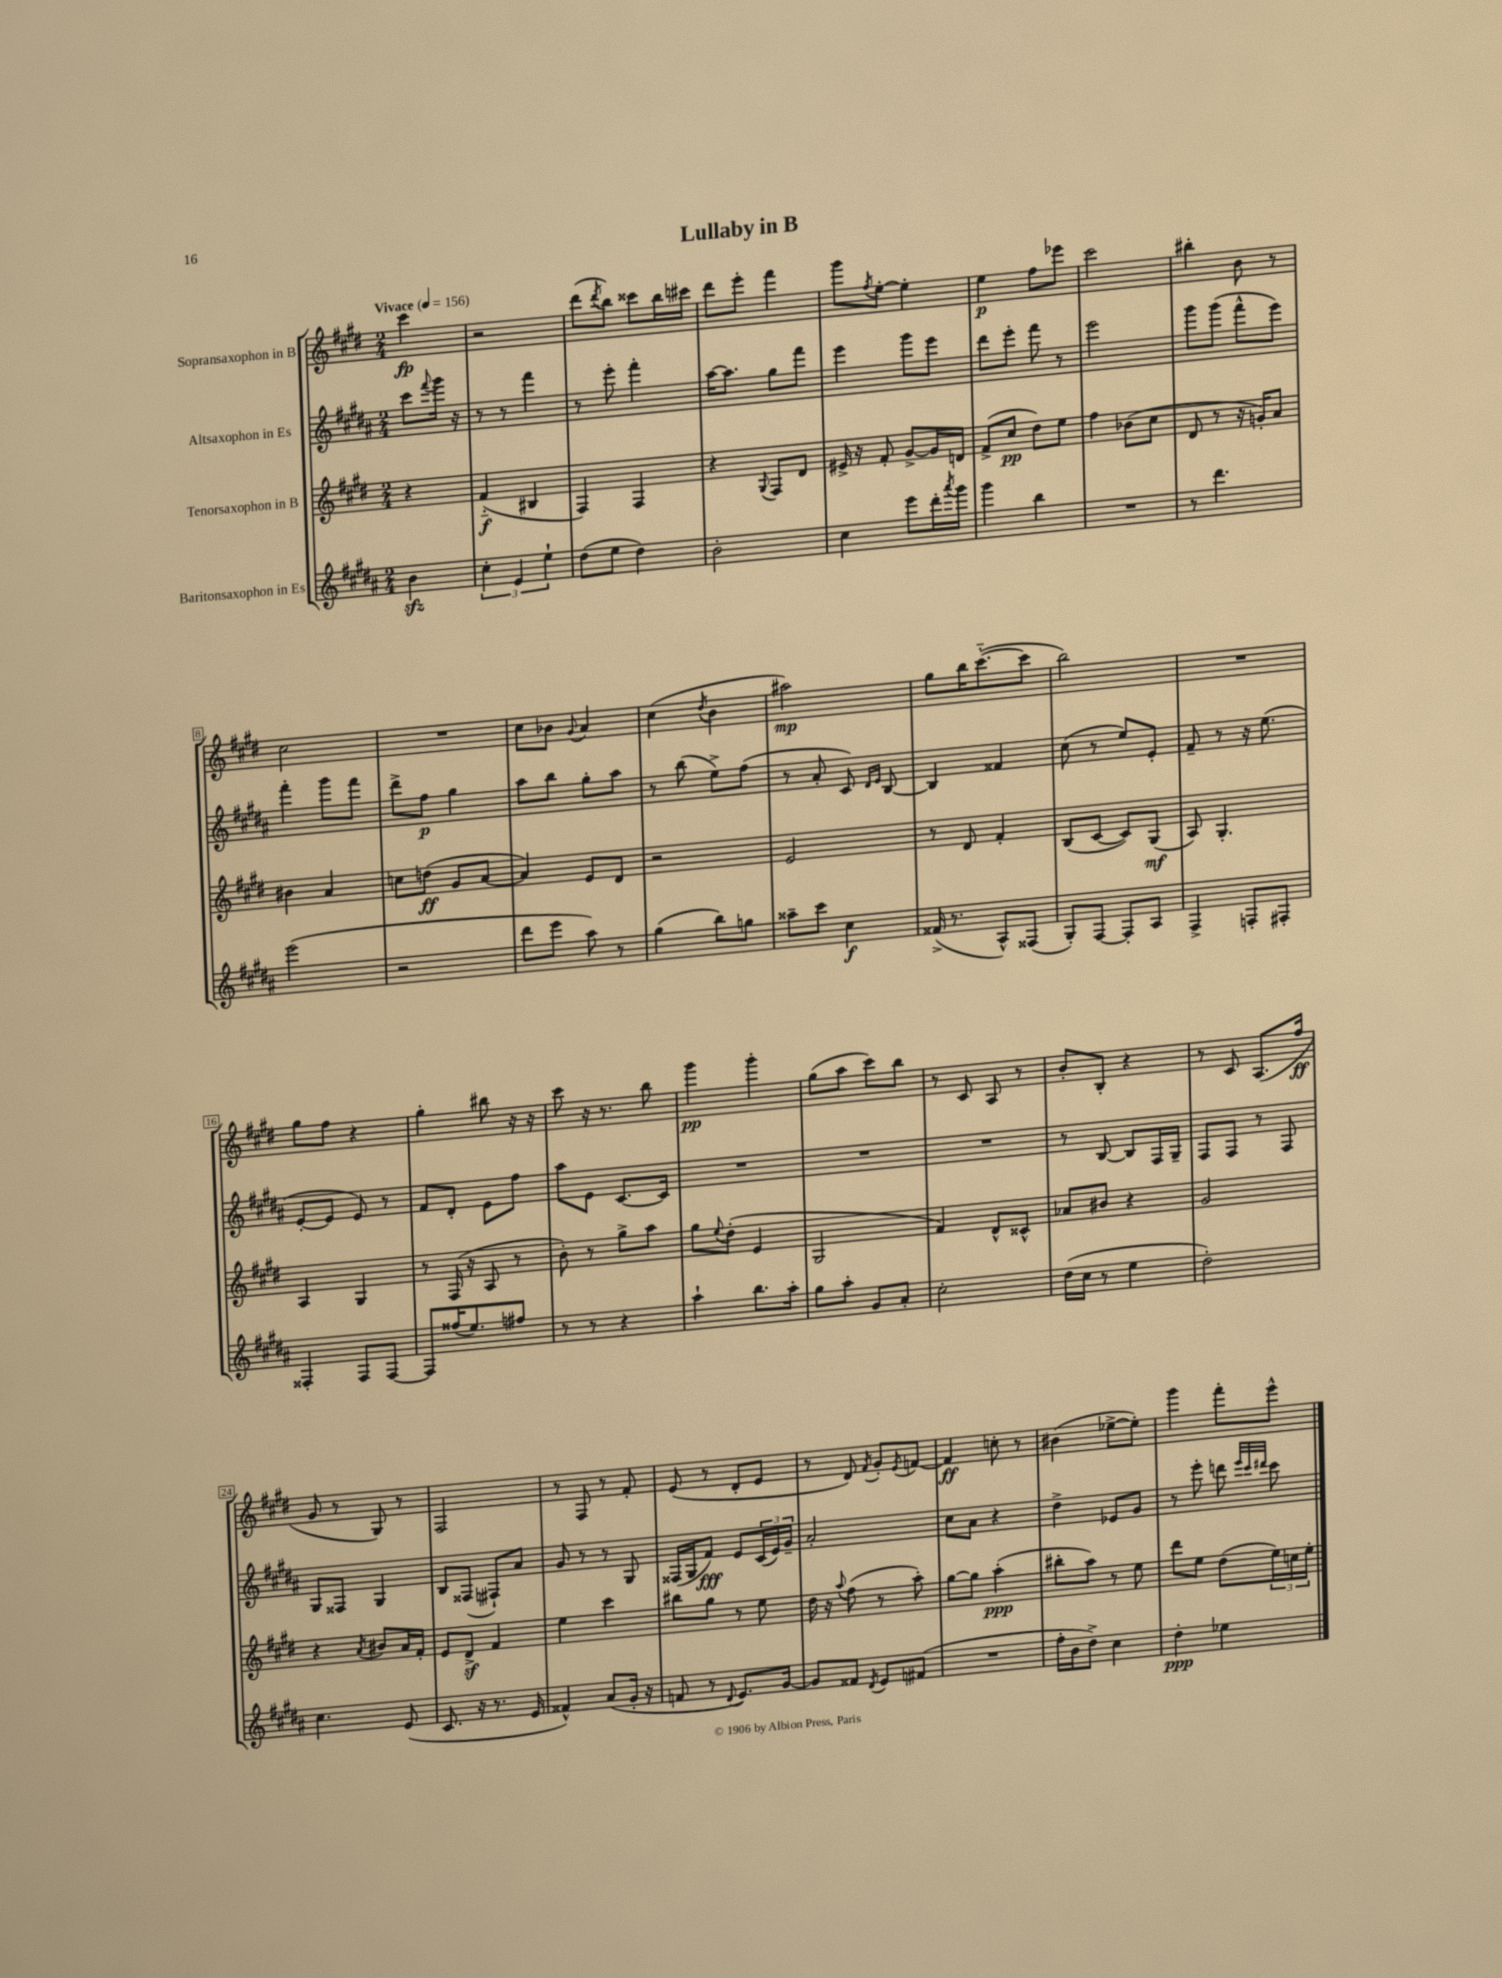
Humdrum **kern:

**kern	**kern	**kern	**kern
*staff4	*staff3	*staff2	*staff1
*clefG2	*clefG2	*clefG2	*clefG2
*k[f#c#g#d#a#]	*k[f#c#g#d#]	*k[f#c#g#d#a#]	*k[f#c#g#d#]
*M2/4	*M2/4	*M2/4	*M2/4
*MM156	*MM156	*MM156	*MM156
4b\	4r	8ccc#\L	4ccc#\
.	.	8qqfff#/	.
.	.	16ggg#\Jk	.
.	.	16r	.
=	=	=	=
6cc#'\	(4f#'~/	8r	2r
.	.	8r	.
6e/	.	.	.
.	4B#/	4fff#\	.
6ee`\	.	.	.
=	=	=	=
(8dd#\L	4F#/)	8r	(8ddd#\L
.	.	.	8qddd#/
8ee\J	.	8eee'\	8bb\J)
4dd#\)	4F#/	4fff#'\	8ccc##\L
.	.	.	16bb\L
.	.	.	16ccc#\JJ
=	=	=	=
2b'\	4r	[16aa#\LK	8ddd#\L
.	.	8.aa#\]J	.
.	.	.	8eee'\J
.	8qqG#/	.	.
.	8F#/L	8gg#\L	4fff#\
.	8d#/J	8fff#\J	.
=	=	=	=
4cc#\	16e#^/	4eee\	8ggg#\L
.	16r	.	.
.	.	.	8qff#/
.	8f#'/	.	[8ee'\J
8eee\L	[8g#^/L	8ggg#\L	4ee'\]
16ddd#'\L	16g#/]L	8eee\J	.
8qaaa#/	.	.	.
16ggg#\JJ	16d/JJ	.	.
=	=	=	=
4ggg#\	(8f#^/L	8ddd#\L	4ee\
.	8cc#/J	8eee'\J	.
4bb\	8dd#\L)	8fff#\	8ff#\L
.	8ee\J	8r	8eee-\J
=	=	=	=
2r	4ff#\	2eee\	2ccc#\
.	(8b-\L	.	.
.	8cc#\J	.	.
=	=	=	=
8r	8d#/	8ggg#\L	4bb#'\
4.ddd#\	8r	(8ggg#\J	.
.	16r	8fff#^^\L	8b\
.	16g'/LK)	.	.
.	8a/J	8eee\J)	8r
=	=	=	=
(2eee\	4b#\	4fff#'\	2cc#\
.	4a/	8ggg#\L	.
.	.	8fff#\J	.
=	=	=	=
2r	8cc\L	8ddd#^\L	2r
.	(8dd\J	8ff#\J	.
.	8g#/L	4gg#\	.
.	[8a/J	.	.
=	=	=	=
8ddd#\L	4a/])	8aa#\L	8cc#\L
8eee\J	.	8bb\J	8b-\J
.	.	.	8qqg#/
8aa#\)	8e/L	8gg#'\L	4a/
8r	8d#/J	8aa#\J	.
=	=	=	=
(4gg#\	2r	8r	(4cc#\
.	.	(8bb\	.
.	.	.	8qdd#/
8bb\L)	.	8ee^\L)	4b\
8gg\J	.	(8ff#\J	.
=	=	=	=
8aa##~\L	2e/	8r	2aa#\)
8ccc#\J	.	8a#'/	.
4cc#\	.	8c#/)	.
.	.	16qqd#/LL	.
.	.	16qqe/JJ	.
.	.	[8B/	.
=	=	=	=
(16f##^/	8r	4B/]	8gg#\L
8.r	.	.	.
.	8d#/	.	16bb\K
.	.	.	([8.ccc#'~\
8A#^^/L)	4f#'/	4f##/	.
(8F##/J	.	.	8ccc#\]J
=	=	=	=
8G#'/L)	(8B/L	(8cc#\	2bb\)
[8F#/J	[8c#/J	8r	.
8F#'/]L	8c#/]L)	8ee/L)	.
8A#/J	(8G#/J	8e'/J	.
=	=	=	=
4F#^/	8A/)	8f#~/	2r
.	4.G#'/	8r	.
8F'/L	.	16r	.
.	.	(8.ee\	.
8F#'/J	.	.	.
=	=	=	=
4F##'/	4A/	[8e'/L	8gg#\L
.	.	8e/]J	8ff#\J
8F##/L	4G#/	8e/)	4r
[8F##/J	.	8r	.
=	=	=	=
8F##/]L	8r	8f#/L	4gg#'\
(16ff##/K	(16F#/	8d#'/J	.
8.ee/)	16r	.	.
.	8A/	8e\L	8bb#\
8ff#/J	8r	8ff#\J	16r
.	.	.	16r
=	=	=	=
8r	8b'\)	8aa#\L	8ccc#\
8r	8r	8e\J	16r
.	.	.	8.r
4r	8gg#^\L	[8.c#/L	.
.	8aa\J	.	8bb\
.	.	16c#/]Jk	.
=	=	=	=
4aa#`\	8gg#\L	2r	4ggg#\
.	8qqee/	.	.
.	(8dd#'\J	.	.
8.bb\L	4e/	.	4ggg#'\
16aa#'\Jk	.	.	.
=	=	=	=
8gg#\L	2G#/	2r	(8gg#\L
8aa#'\J	.	.	8aa\J
8g#/L	.	.	8ccc#\L)
8a#'/J	.	.	8bb\J
=	=	=	=
2cc#'\	4f#/)	2r	8r
.	.	.	8c#/
.	8d#^^/L	.	8A/
.	8c##^^/J	.	8r
=	=	=	=
(16dd#\LL	8a-/L	8r	8b'/L
16cc#\JJ	.	.	.
8r	8b#/J	[8B/	8B'/J
4ee\	4r	8B/]L	4r
.	.	16F#/L	.
.	.	16G#~/JJ	.
=	=	=	=
2dd#'\)	2g#/	8F#/L	8r
.	.	8F#/J	8c#/
.	.	8r	(8.A/L
.	.	8F#/	.
.	.	.	16ff#/Jk
=	=	=	=
4.cc#\	4r	8G#/L	8g#/
.	.	8F##/J	8r
.	8qa/	.	.
.	8b#/L	4G#/	8G#/)
(8e/	16a/L	.	8r
.	16f#'/JJ	.	.
=	=	=	=
8.c#/	8e/L	8B/L	2F#/
.	8d#^/J	(8F##/J	.
16r	.	.	.
8.r	4f#/	8F#`/L)	.
.	.	8a#/J	.
16e/	.	.	.
=	=	=	=
4f##^^/)	4ee\	8g#/	8r
.	.	8r	8F#/
(8a#/L	4ccc#\	8r	8r
16g#'/Jk	.	8G#/	8f#'/
16r	.	.	.
=	=	=	=
8f/	8bb#\L	(16F##/LL	(8e/
.	.	16G#/J	.
8r	8gg#\J	8f#/J)	8r
8qqd#/	.	.	.
8.e/L)	8r	8e/L	8d#'/L
.	8ee\	(24c#/L	8e/J
.	.	24e/)	.
[16g#/Jk	.	.	.
.	.	24g#~/JJ	.
=	=	=	=
8g#/]L	16dd#\	2a#'/	8r
.	16r	.	.
.	8qqaa/	.	.
8f##/J	(8ff#\	.	8d#/)
8qd#/	.	.	8qf#/
8e/L	8r	.	8g#'/L
.	.	.	8qe/
(8f#/J	8aa'\)	.	[8f/J
=	=	=	=
2r	[8gg#\L	8cc#\L	4f/]
.	8gg#\]J	8a#\J	.
.	(4aa'\	4r	8cc'\
.	.	.	8r
=	=	=	=
16ff#'\LL	8bb#'\L	4dd#^\	(4b#\
16b\J	.	.	.
8dd#^\J)	8aa\J)	.	.
4cc#\	8r	8e-/L	[8ee-^\L
.	8ee\	8g#/J	8ee-'\]J)
=	=	=	=
4dd#'\	8ddd#\L	8r	4ggg#\
.	8ee\J	8eee'\	.
4ee-\	(8dd#\L	8ddd\	8fff#'\L
.	.	32qqeee/LLL	.
.	.	32qqccc#/	.
.	.	32qqddd#/JJJ	.
.	24ee\L)	8ccc#\	8eee^^\J
.	24cc\	.	.
.	24ee'\JJ	.	.
==	==	==	==
*-	*-	*-	*-
